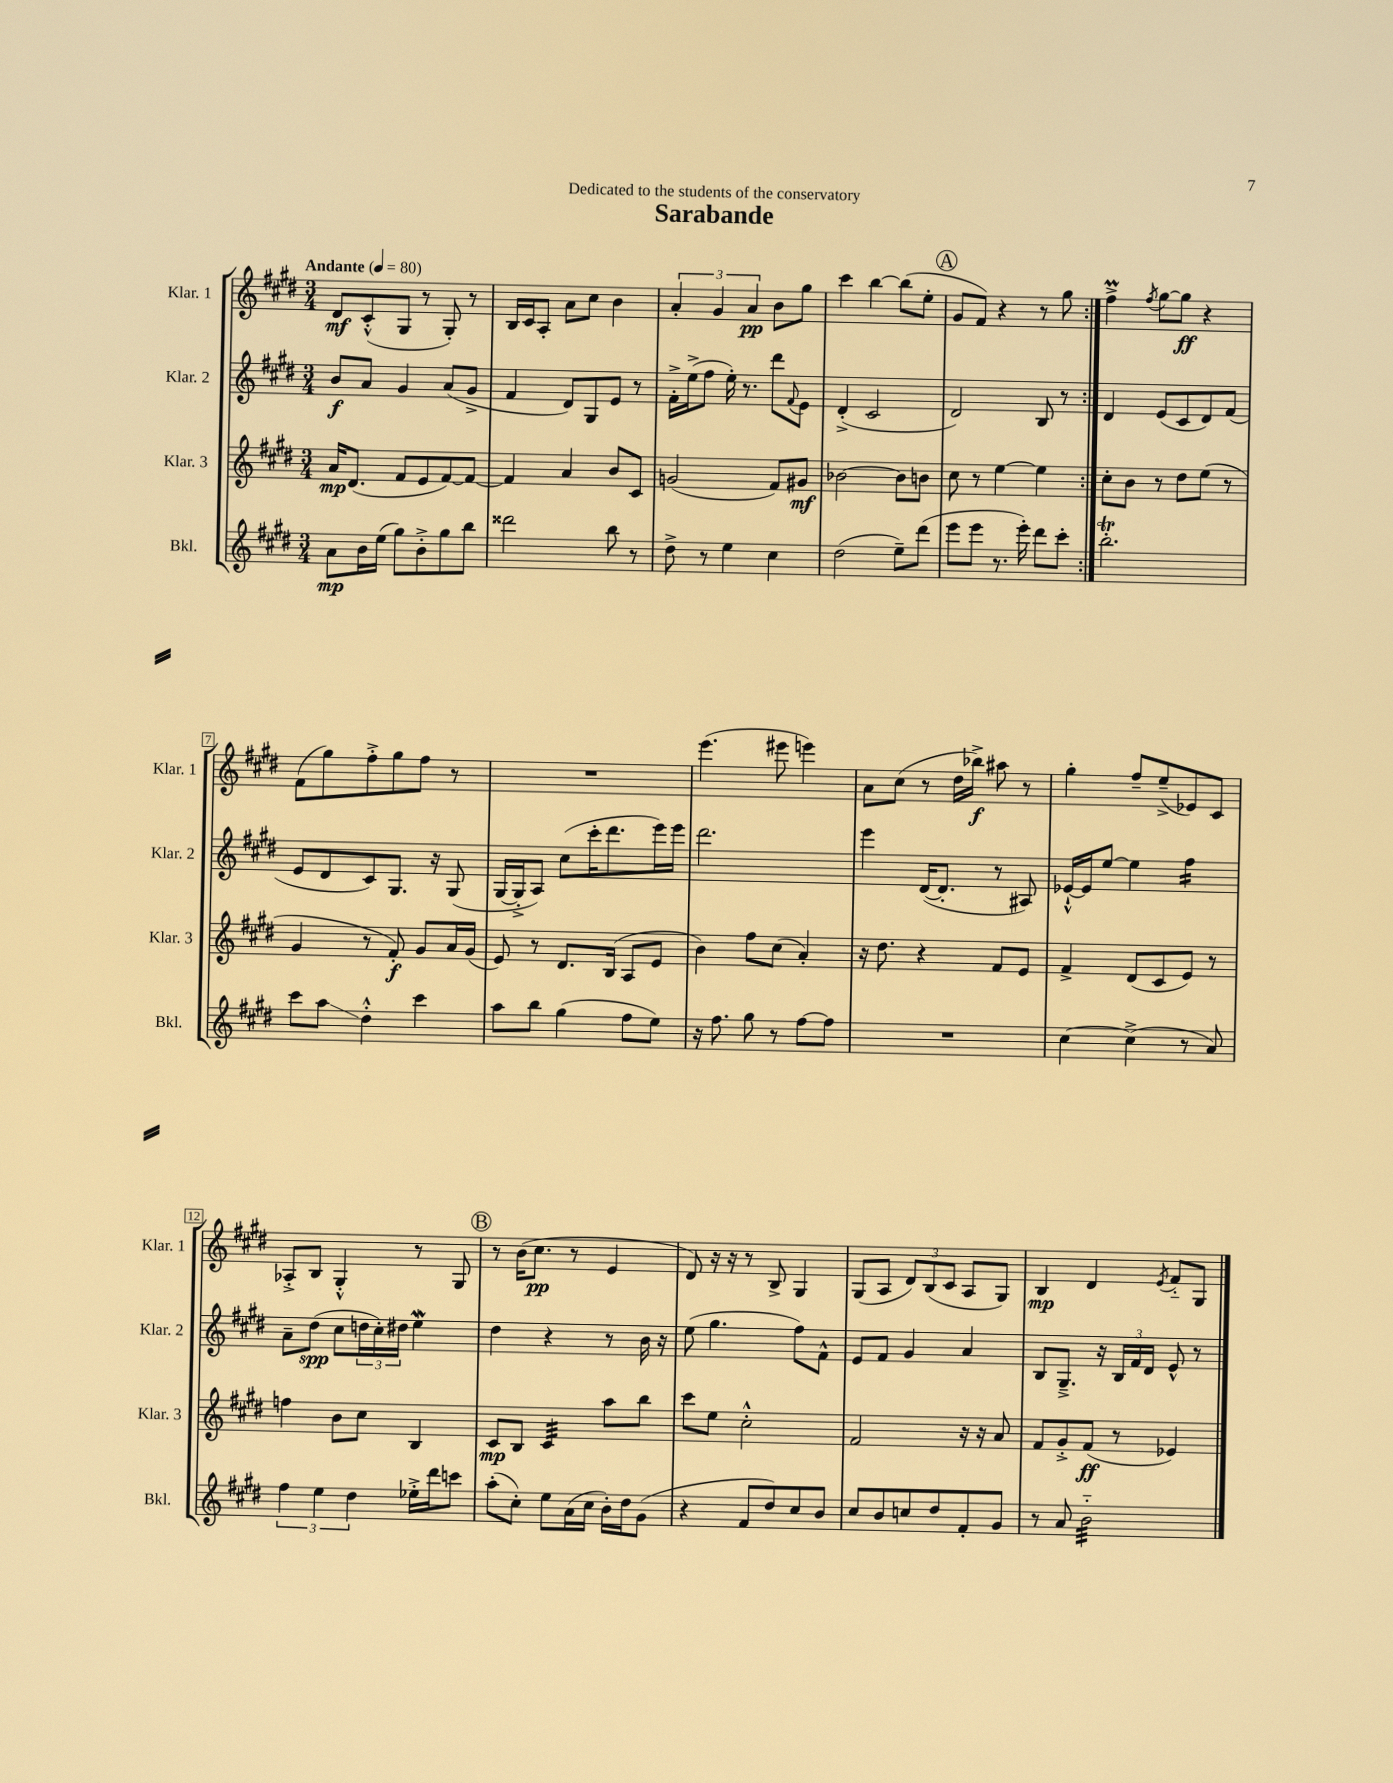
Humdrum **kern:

**kern	**kern	**kern	**kern
*staff4	*staff3	*staff2	*staff1
*clefG2	*clefG2	*clefG2	*clefG2
*k[f#c#g#d#]	*k[f#c#g#d#]	*k[f#c#g#d#]	*k[f#c#g#d#]
*M3/4	*M3/4	*M3/4	*M3/4
*MM80	*MM80	*MM80	*MM80
8a\L	16a/LK	8b/L	8d#/L
.	(8.d#/J	.	.
16b\L	.	8a/J	(8c#'^^/
(16ee\JJ	.	.	.
8gg#\L)	8f#/L	4g#/	8G#/J
8b'^\	8e/	.	8r
8gg#\	[8f#/)	(8a/L	8G#'/)
8bb\J	8f#/_J	8g#^/J	8r
=	=	=	=
2ddd##\	4f#/]	4f#/	16B/LL
.	.	.	16c#/J
.	.	.	8A'/J
.	4a/	8d#/L)	8a\L
.	.	8G#/	8cc#\J
8bb\	8b/L	8e/J	4b\
8r	8c#/J	8r	.
=	=	=	=
8dd#^\	(2g/	16f#'^\LL	6a'/
.	.	(16ee^\J	.
8r	.	8ff#\J	.
.	.	.	6g#/
4ee\	.	16ee'\)	.
.	.	8.r	.
.	.	.	6a/
4cc#\	8f#/L)	8ddd#\L	8b\L
.	.	8qqf#/	.
.	8g#/J	8e\J	8gg#\J
=	=	=	=
(2dd#\	[2b-\	(4d#'^/	4ccc#\
.	.	2c#/	[4bb\
8ee~\L)	8b-\]L	.	(8bb\]L
(8ddd#\J	8b\J	.	8ee'\J
=	=	=	=
8eee\L	8cc#\	2d#/)	8g#/L
8eee\J	8r	.	8f#/J)
8.r	[4ee\	.	4r
16eee'\)	.	.	.
8ddd#\L	4ee\]	8B/	8r
8ccc#'\J	.	8r	8gg#\
=:|!	=:|!	=:|!	=:|!
2.bb'\	8cc#'\L	4d#/	4ff#^\
.	8b\J	.	.
.	.	.	8qff#/
.	8r	(8e/L	[8gg#\L
.	8dd#\L	8c#/	8gg#\]J
.	(8ee\J	8d#/)	4r
.	8r	(8f#/J	.
=	=	=	=
8ccc#\L	4g#/	8e/L	(8f#\L
8aa\J	.	8d#/	8gg#\)
4dd#'^^\	8r	8c#/)	8ff#'^\
.	8f#'/)	8.G#/J	8gg#\
4ccc#\	8g#/L	.	8ff#\J
.	.	16r	.
.	16a/L	(8G#/	8r
.	(16g#/JJ	.	.
=	=	=	=
8aa\L	8e/)	[16G#/LL	2.r
.	.	16G#'^/]J	.
8bb\J	8r	8A/J)	.
(4gg#\	8.d#/L	(8cc#\L	.
.	.	16ccc#'\K	.
.	(16B/Jk	8.ddd#\	.
8ff#\L	8A/L	.	.
8ee\J)	8e/J	16eee\L)	.
.	.	16eee\JJ	.
=	=	=	=
16r	4b\)	2.ddd#\	(4.eee\
8.ff#\	.	.	.
8gg#\	8ff#\L	.	.
8r	(8cc#\J	.	8eee#\
[8ff#\L	4a'/)	.	4eee\)
8ff#\]J	.	.	.
=	=	=	=
2.r	16r	4eee\	8a\L
.	8.dd#\	.	.
.	.	.	(8cc#\J
.	4r	([16d#/LK	8r
.	.	8.d#'/]J	.
.	.	.	16dd#\LL
.	.	.	16bb-^\JJ)
.	8f#/L	8r	8aa#\
.	8e/J	8A#/)	8r
=	=	=	=
[4cc#\	4f#^/	[16e-`^^/LL	4gg#'\
.	.	16e-/]J	.
.	.	[8ee/J	.
(4cc#^\]	(8d#/L	4ee\]	8ff#~/L
.	8c#/	.	(8ee~^/
8r	8e/J)	4ff#\	8e-/)
8a/)	8r	.	8c#/J
=	=	=	=
6ff#\	4ff\	8a~\L	8A-'^/L
.	.	(8dd#\J	8B/J
6ee\	.	.	.
.	8b\L	8cc#\L	4G#'^^/
6dd#\	.	.	.
.	8cc#\J	24dd\L	.
.	.	24cc#'\)	.
.	.	24dd#\JJ	.
16ee-'^\LL	4B/	4ee\	8r
16ddd#\J	.	.	.
8ccc\J	.	.	8G#/
=	=	=	=
(8aa'\L	8c#/L	4dd#\	8r
8cc#'\J)	8B/J	.	(16b\LK
.	.	.	8.cc#\J
8ee\L	4c#/	4r	.
(16a\L	.	.	8r
16cc#\JJ	.	.	.
16b'\LL)	8aa\L	8r	4e/
16dd#\J	.	.	.
(8g#\J	8bb\J	16b\	.
.	.	16r	.
=	=	=	=
4r	8ccc#\L	(8ee\	8d#/)
.	8ee\J	4.gg#\	16r
.	.	.	16r
8f#/L	2cc#'^^\	.	8r
8dd#/)	.	.	8B^/
8cc#/	.	8ff#\L)	4G#/
8b/J	.	8f#^^\J	.
=	=	=	=
8cc#/L	2f#/	8e/L	(8G#/L
8b/	.	8f#/J	8A/J
8cc/	.	4g#/	12d#/L)
.	.	.	(12B/
8dd#/	.	.	.
.	.	.	12c#/J
8f#'/	16r	4a/	8A/L
.	16r	.	.
8g#/J	8a/	.	8G#/J)
=	=	=	=
8r	8f#/L	8B/L	4B/
8a/	8g#'^/	8.G#~^/J	.
2b'~\	(8f#/J	.	4d#/
.	.	16r	.
.	8r	24B/LL	.
.	.	24f#/	.
.	.	24d#/JJ	.
.	.	.	8qe/
.	4e-/)	8e^^/	8f#'~/L
.	.	8r	8G#/J
==	==	==	==
*-	*-	*-	*-
